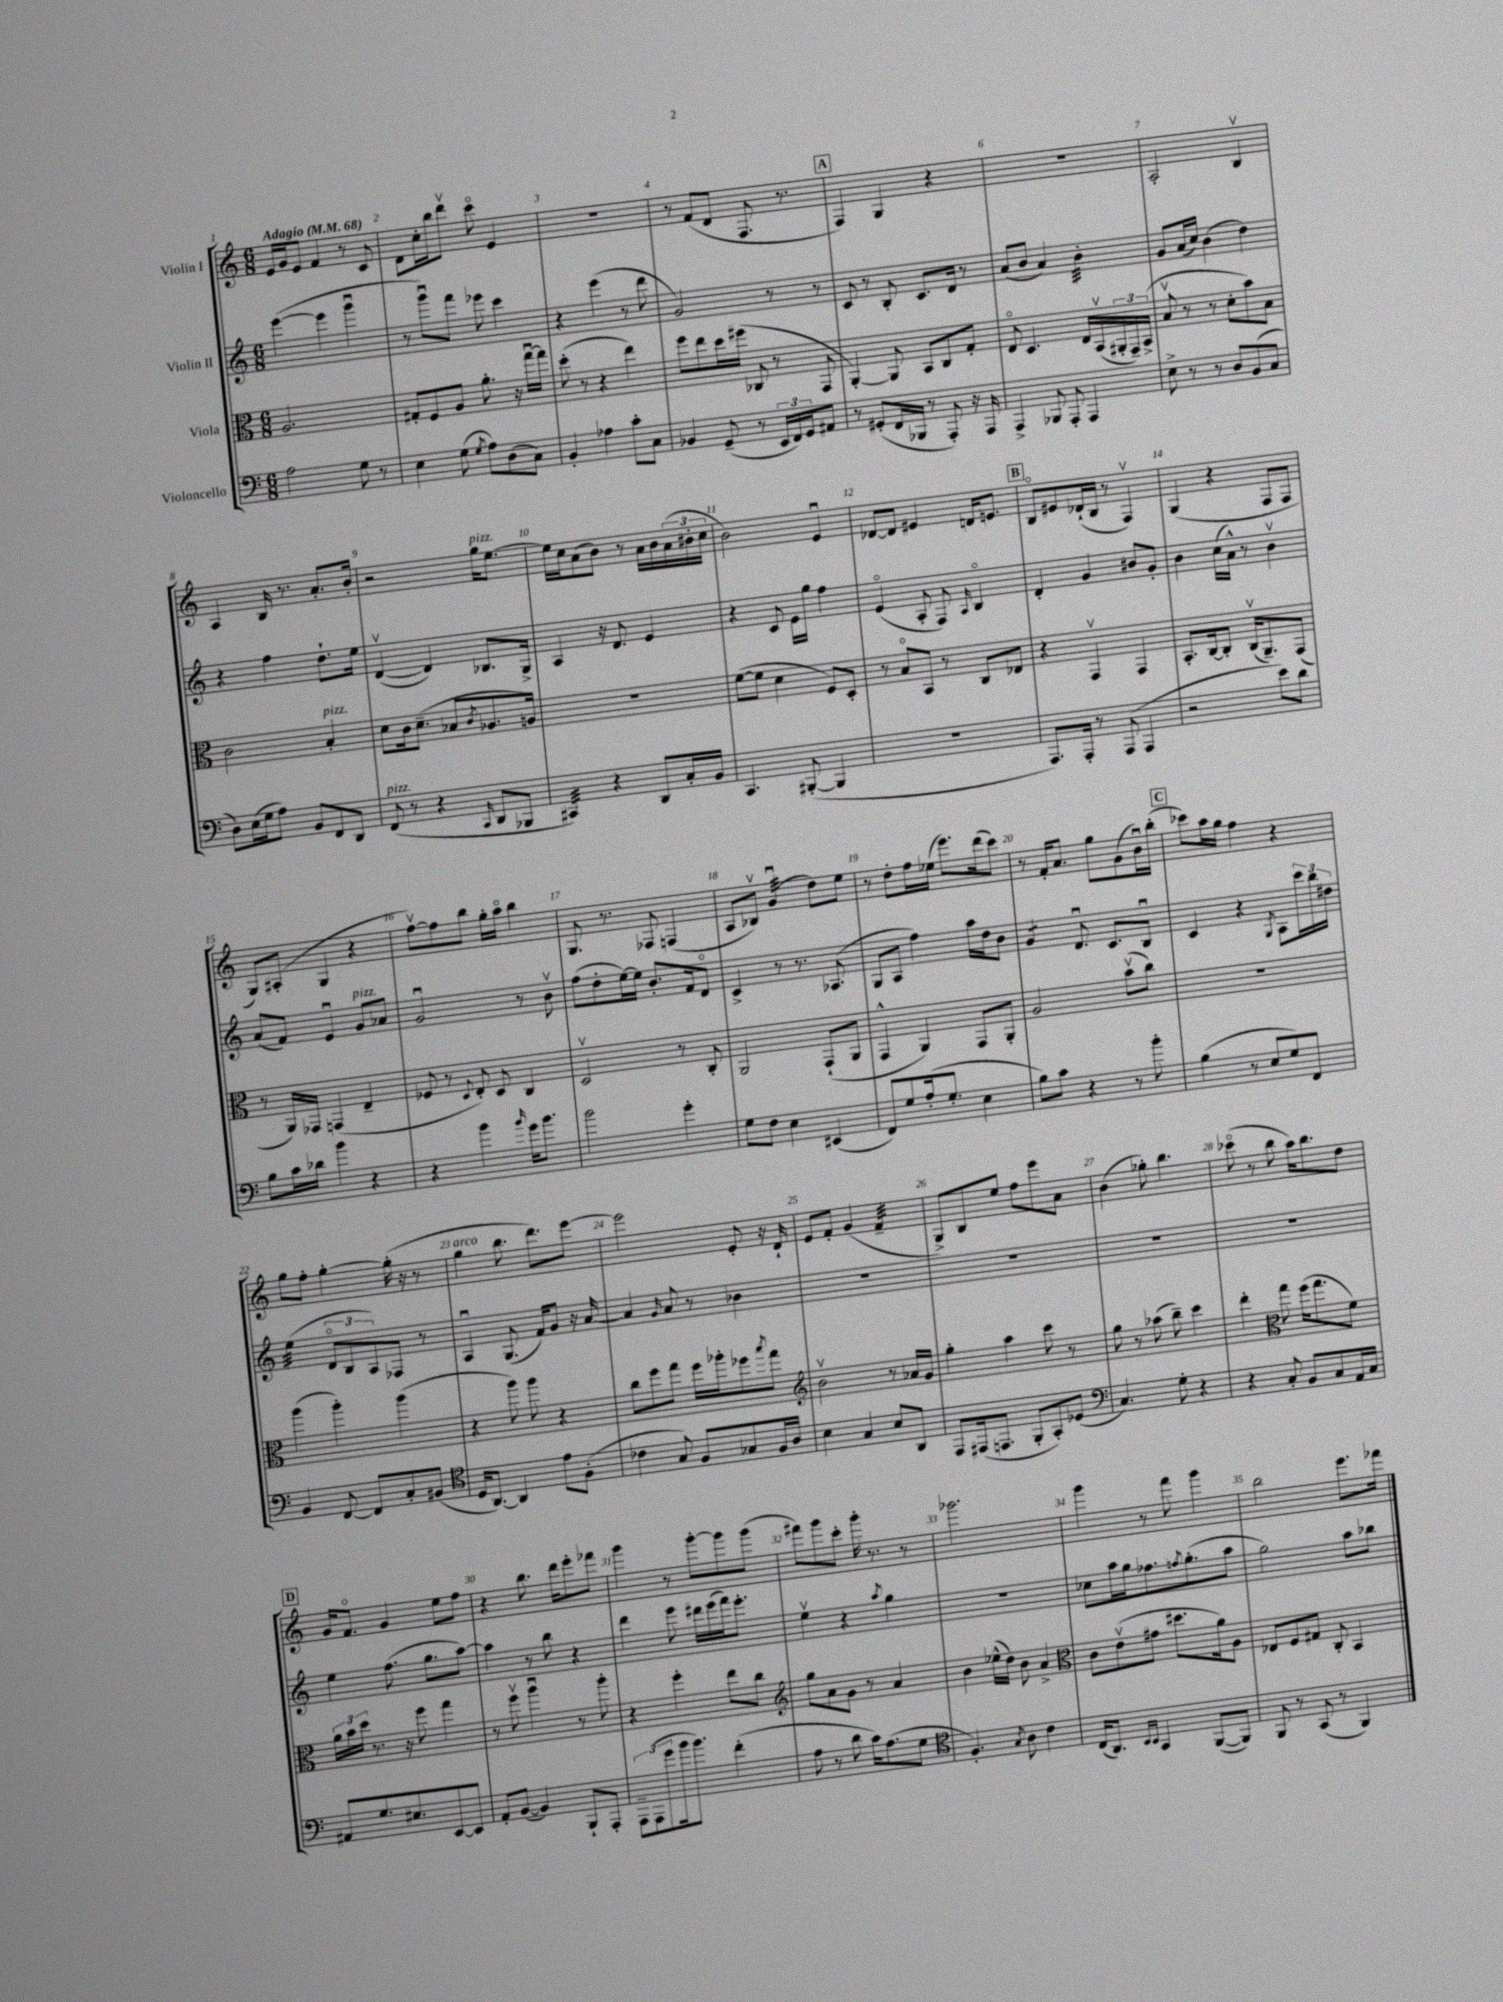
<<
\new StaffGroup <<
\new Staff = "s0" \with { instrumentName = "Violin I" } {
    \clef treble \key c \major \numericTimeSignature \time 6/8 \tempo "Adagio" 4 = 68
    e'16 g'16 e'8 f'4 r8 c'8 |
    d'8 c''16-. b''16 d'''8\upbow c'''8\flageolet e'4 |
    R2. |
    r8 f'8( d'8 f8. r8. |
    \mark \markup { \box "A" } f4) g4 r4 |
    R2. |
    a2-. b4\upbow |
    a4 b16 r8. a'8.-. b'16-. |
    r2 g''16^\markup { \italic "pizz." } e''8.~ |
    e''16 c''16 a'8( b'8) r8 a'16 b'16 \tuplet 3/2 { a'16( bis'16-. c''16 } |
    b'2) e'4\downbow |
    des'8~ des'8 eis'4 d'16 e'8. |
    \mark \markup { \box "B" } b8\flageolet eis'8 des'16-!( b16 r8 f4\upbow) |
    g4( r4 f8 f8 |
    g8) ais8-.( g4 r4 |
    f''8~\upbow) f''8 b''8 g''16-. a''16\flageolet b''4 |
    g8. r8. fes8 f4( |
    a8 bes8\upbow) g'4:32\downbow( d''8) e''8 |
    r8 d''8-. f''16 ees''16( e'''8.) d'''16( c'''8) |
    r8 f'16-. a'8. g''8 g'8( b'16\downbow) b''16-.( |
    \mark \markup { \box "C" } ces'''8) a''16 g''16 f''4 r4 |
    g''8 f''8-. g''4~-. g''16-.( r16 r8 |
    g''4^\markup { \italic "arco" } b''8. d'''8.) e'''8~ |
    e'''2 e'8-. r16 d'16-! |
    e'8 f'8-. g'4( f'4:32-- |
    g8->) b8 e''8 f''8 e'''8 a'8 |
    b'4( ges''8-.) b''4. |
    ces'''8\flageolet( r8 b''8 a''16) b''8. d''8 |
    \mark \markup { \box "D" } g'16 f'8.\flageolet g'4 e''8 f''8 |
    r4 b''8. d'''16 e'''8-. fes'''8 |
    g'''4 r8 g'''8~-. g'''8 g'''8( |
    fis'''8) g'''8 c'''8-. g'''16-. r8. r8 |
    ges'''2. |
    g'''4 r8 f'''8 g'''4 |
    b''2 e'''8. fes'''16 \bar "|." |
}
\new Staff = "s1" \with { instrumentName = "Violin II" } {
    \clef treble \key c \major \numericTimeSignature \time 6/8
    e'''4~( e'''4 g'''4\downbow |
    r8 g'''8\downbow) f'''8 ees'''8 c'''4 |
    r4 e'''4( r8 d'''8 |
    g'2) r8 r8 |
    \mark \markup { \box "A" } c'8 r8 b8-. c'8. d'16 r8 |
    a'8( b'8 a'4) b'4:32-. |
    g'8 a'16( c''16) b'4( d''4) |
    r4 f''4 d''8.-! e''16 |
    d'4~\upbow( d'4) bes8. g16-> |
    a4 r16 d'8. e'4 |
    r4 c'8 e'16 g''16 f''4 |
    e'4\flageolet( a8-. f8) \grace { a16 } b4\flageolet |
    \mark \markup { \box "B" } d'4-. g'4 bis'8 g'8-. |
    b'4 c''16( a'16-^) r8 b'4\upbow |
    a'8( f'8) e'4\downbow g'8^\markup { \italic "pizz." } aes'8 |
    g'2\downbow r8 b'8\upbow |
    f''8( d''8-. e''16~) e''16 b'8.-. f'16 d'8\flageolet |
    c'4-> r8 r8. aes8.( |
    g8 a8 f''4) a''16 d''16 b'8 |
    g'4:8 d'8.\downbow c'8. b8\downbow |
    \mark \markup { \box "C" } c'4 r4 \acciaccatura { g8 } a8 \tuplet 3/2 { c'''16 b''16 dis''16 } |
    e''4:32( \tuplet 3/2 { d'8\flageolet b8 a8) } fes8 r8 |
    a4\downbow g8.( f'16) g'8 r16 a'16~ |
    a'4 \grace { g'16 } a'8 r8 bes'4 |
    R2. |
    R2. |
    R2. |
    R2. |
    \mark \markup { \box "D" } e''4 f''8.( g''8. a''8~) |
    a''4 r8 b''8 r4 |
    d'''4 e'''8 dis'''16 e'''16( f'''16) e'''8.-. |
    e''4\upbow r4 \acciaccatura { a''8 } g''4 |
    R2. |
    ces''8 a''16 g''16 fes''8. \acciaccatura { f''8 } g''8.-.( a''8 |
    g''2) a''8 bes''8 \bar "|." |
}
\new Staff = "s2" \with { instrumentName = "Viola" } {
    \clef alto \key c \major \numericTimeSignature \time 6/8
    a2. |
    gis8-. f8 a8 a'8.-. r16 g''16~\downbow g''16 |
    d''8-.( r8 r4 e''4) |
    f''8 e''8 d''16 fis''16( ces8 r8 g,8 |
    \mark \markup { \box "A" } a,4~-.) a,8 b,8 c8 g8-. |
    e8\flageolet d4. e16 b,16\upbow( \tuplet 3/2 { ais,16-. g,16--) b,16->( } |
    b8\upbow r8 r8 d'8-. b'8) b8 |
    c'2 b4-.^\markup { \italic "pizz." } |
    d'8 c'16 d'8.--( bes8 \acciaccatura { c'8 } aes8. a16) |
    R2. |
    f'8~( f'8 d'4 f8) d8-. |
    r8 b8\flageolet b,8 r8 c8 ees8 |
    \mark \markup { \box "B" } r4 g,4\upbow g,4 |
    b,8.-. c16~ c8-. c16\upbow( a,8.--) g,8( |
    r8 a,16) ges,16 g,4( e4-- |
    fes8 r8 \appoggiatura { d8 } e8-.) d8 c4 |
    d2\upbow r8 c8-. |
    a,2 g,8-!( a,8 |
    g,4-^ a,4) g,8 a,8-. |
    a2 b'8\upbow( c''8) |
    \mark \markup { \box "C" } R2. |
    a''4( a''4-.) a''4( |
    r4 a''8) a''8 r4 |
    c''8 f''8 g''8 f''16 aes''16-. fes''8 \acciaccatura { b''8 } g''8 |
    \clef treble b'2\upbow r8 aes'16 g'16 |
    g''4-. a''4 c'''8 r8 |
    g''8 r8 aes''8( b''8--) c'''4 |
    d'''4-. \clef alto g''8 f''16( g''8. f'8) |
    \mark \markup { \box "D" } \tuplet 3/2 { a'16 b'16 d''16 } r8. r16 f''8 g''4 |
    r8 f''8\upbow a''4\downbow r8 a''8-. |
    r4 f''4-. e''8 c''8 |
    \clef treble g''8 a'8 g'8 r8 a'4 |
    b'4 ees''16-^( d''16) b'8 a'4-> |
    \clef alto c'8 e'8\upbow( gis'8 dis''8. a'16) a8 |
    ees8 f8 gis8 c8-. b,4 \bar "|." |
}
\new Staff = "s3" \with { instrumentName = "Violoncello" } {
    \clef bass \key c \major \numericTimeSignature \time 6/8
    a2 g8 r8 |
    e4 g8( \acciaccatura { g8 } a8) d8( c8) |
    b,4-. aes4 c'8-. c8 |
    bes,4 g,8--( r8 \tuplet 3/2 { e,16 f,16) g,16 } ais,8 |
    \mark \markup { \box "A" } r8 gis,8-.( f,16 bes,,16 r8 a,,8-.) r16 a,,16 |
    a,,4-> bes,,8 a,,8-. a,,4 |
    e8-> r8 r8 d8 b,8( c8 |
    d8) e16( g16 a8) b,8 f,8 d,8 |
    f,8^\markup { \italic "pizz." }( r8 r4 \grace { c,16 } d,8 bes,,8 |
    cis,4:32) r4 d,8 c16-. b,16 |
    c,4. bis,,8~-.( bis,,4 |
    R2. |
    \mark \markup { \box "B" } a,,8.) a,,16-. r8 a,,8( a,,4 |
    r2 e'8) d'8 |
    b8 c'16 des'16 b'4 r4 |
    r4 b'4 \grace { b'16 } g'16 b'8. |
    b'2 g'4-. |
    g8 f8 e4 eis,4( |
    f,8) g8 a16-.( g8.-. e4 |
    b8) c'8 r4 r8 b'8-. |
    \mark \markup { \box "C" } b4( r8 e8 g8) f,8 |
    b,4 f,8~ f,8 c8-. bis,8( |
    \clef tenor d16 a,8.~) a,4 e'8 f8-.( |
    ces'4 g8) f8 ges8 f16 a16 |
    b4 g4 b8 a,8 |
    e,8 eis,16( e,8. f,8-. g,8-.) des8( |
    \clef bass c4.) g8-. r4 |
    r4 c8-. b,8 c8 a,16 c16 |
    \mark \markup { \box "D" } ais,8 g8. eis8. e,8~ e,8 |
    a,8-. b,8~( b,4) b,,8-! a,,8-. |
    \tuplet 3/2 { a,,8-- a,,8( g'8 } b'16 b'8.) f'4-.( |
    a8 r8 d'8 c'16) a8.( g8 |
    \clef tenor f4.-.) \acciaccatura { g8 } a8 c'4 |
    c16( a,8.) \grace { b,16 b,16 } g,4 f,8~( f,8) |
    f,8 r8 g,8( r8 f,4) \bar "|." |
}
>>
>>
\layout { \context { \Score \override BarNumber.break-visibility = ##(#f #t #t) barNumberVisibility = #all-bar-numbers-visible } }
